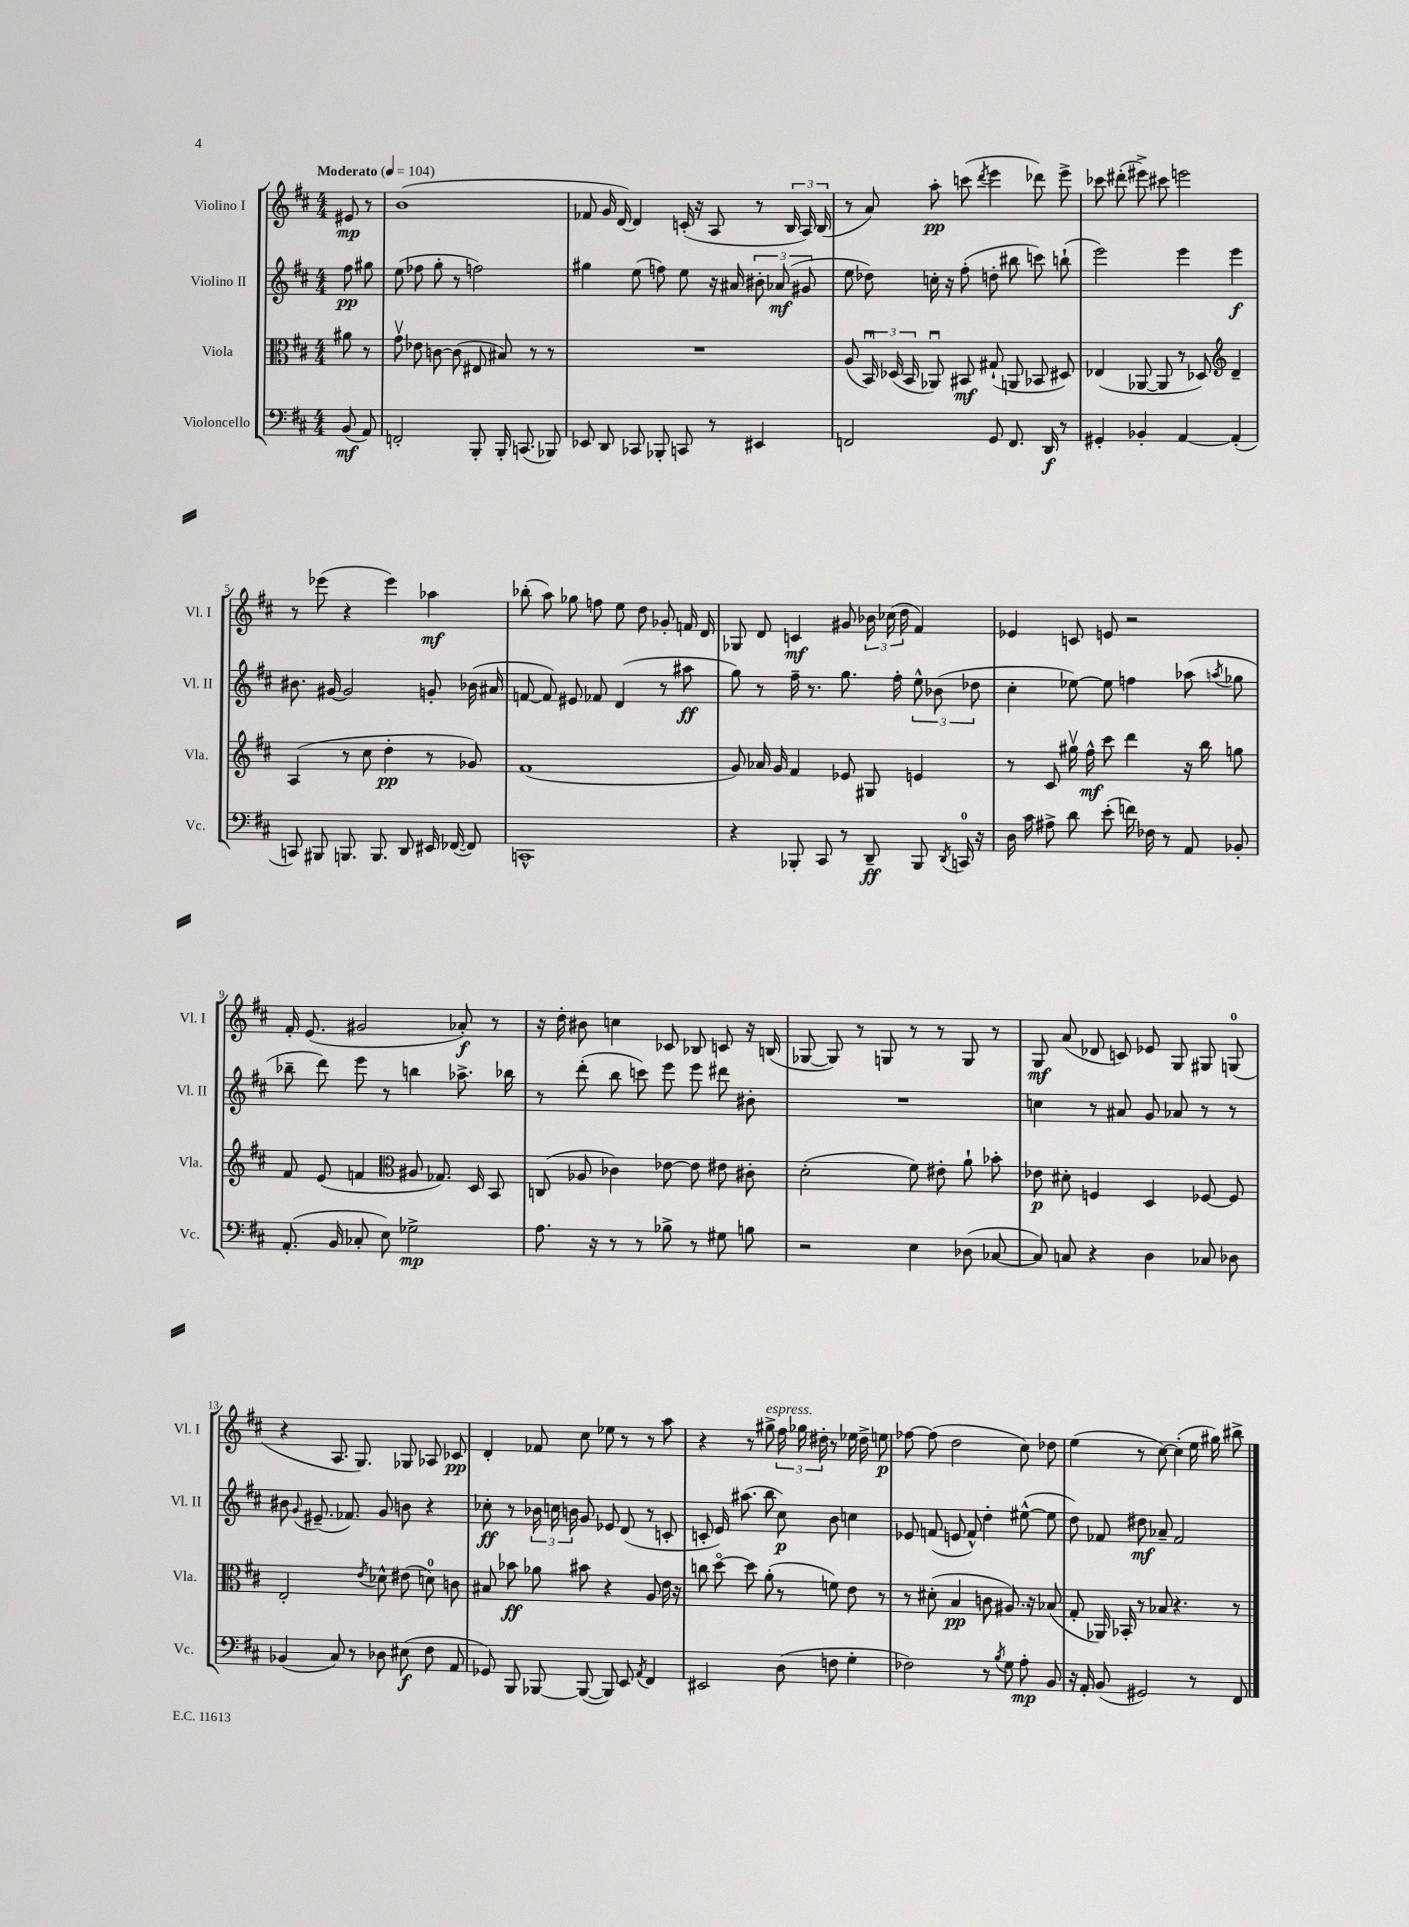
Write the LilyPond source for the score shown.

<<
\new StaffGroup <<
\new Staff = "s0" \with { instrumentName = "Violino I" shortInstrumentName = "Vl. I" } {
    \clef treble \key d \major \numericTimeSignature \time 4/4 \partial 4 \tempo "Moderato" 4 = 104
    \autoBeamOff eis'8\mp r8 |
    b'1( |
    fes'8 g'16 d'16~) d'4 c'16-.( r16 a8 r8 \tuplet 3/2 { b16 a16) b16( } |
    r8 a'8) a''8-.\pp c'''8( \acciaccatura { d'''8 } e'''4 des'''8) e'''8-> |
    ces'''8 dis'''8-.( eis'''8->) cis'''8 e'''2 |
    r8 ees'''8( r4 ees'''4) aes''4\mf |
    bes''8-.( a''8) ges''8 f''8 e''8 d''8 ges'8-. f'16 d'16 |
    ges8 d'8 c'4\mf gis'8 \tuplet 3/2 { bes'16 ces''16( d''16 } fis'4) |
    ees'4 c'8 e'8 r2 |
    fis'16-. e'8.( gis'2 aes'8-.\f) r8 |
    r16 d''16-. bis'8 c''4 ces'8 bes8 c'8 r16 b16( |
    ges8~ ges8) r8 g8 r8 r8 g8 r8 |
    g8\mf a'8( des'8 c'8) ees'8 g8 gis8 g8-0( |
    r4 a8. g8.) ges8 aes8 ces'8\pp |
    d'4-. fes'8 cis''8 ees''8 r8 r8 a''8 |
    r4 r8 gis''8->^\markup { \italic "espress." } \tuplet 3/2 { fis''16 ges''16 dis''16-. } r8 ees''16 dis''16-> e''8\p |
    fes''8~ fes''8( d''2 cis''8) des''8 |
    e''4( r8 cis''8~) cis''4-.( e''16 gis''16) bis''8-> \bar "|." |
}
\new Staff = "s1" \with { instrumentName = "Violino II" shortInstrumentName = "Vl. II" } {
    \clef treble \key d \major \numericTimeSignature \time 4/4 \partial 4
    \autoBeamOff fis''8\pp gis''8 |
    e''8( fes''8 g''8-. r8 f''2) |
    gis''4 e''8( f''8) e''8 r16 ais'16 \tuplet 3/2 { bis'8-. aes'8\mf( gis'8 } |
    e''8 des''8) c''16-. r16 fis''8-.( d''8-. bis''8 c'''8) b''8-!( |
    e'''2) e'''4 e'''4\f |
    bis'8. gis'16~ gis'2 g'8-. bes'16( ais'16 |
    f'8~ f'8) eis'8 fes'8 d'4( r8 ais''8\ff |
    g''8) r8 fis''16-- r8. g''8. fis''16-. \tuplet 3/2 { e''8-^ bes'8( des''8 } |
    cis''4-. ees''8~) ees''8 f''4 aes''8( \acciaccatura { a''8 } ges''8 |
    bes''8-- d'''8) e'''8 r8 b''4 aes''8.-> bes''16 |
    r8 d'''8-.( b''8 c'''8) e'''8 e'''8 dis'''8 bis'8-. |
    R1 |
    c''4 r8 ais'8 g'8 aes'8 r8 r8 |
    bis'8 \appoggiatura { g'8 } eis'8.--( fes'8.) g'8 b'8 r4 |
    ces''8-.\ff r8 \tuplet 3/2 { bes'16 c''16 b'16 } g'8 ees'8 d'8( r8 c'8-. |
    c'8-. e'16) ais''8.( b''8 cis''8\p) b'8 c''4 |
    ees'8 f'8( e'8 f'8-^) d''4-. eis''8~-^( eis''8 |
    d''8) fes'8 dis''8\mf aes'8-- fes'2 \bar "|." |
}
\new Staff = "s2" \with { instrumentName = "Viola" shortInstrumentName = "Vla." } {
    \clef alto \key d \major \numericTimeSignature \time 4/4 \partial 4
    \autoBeamOff ais'8 r8 |
    g'8\upbow ees'8 c'8~ c'8( eis8 bis8) r8 r8 |
    R1 |
    a8( \tuplet 3/2 { b,16\downbow) des16( b,16 } aes,8\downbow) bis,8\mf gis8-!( a,8 bes,8 dis8) |
    ees4( aes,8~ aes,8 r8 des8) \clef treble d'4-- |
    a4( r8 cis''8 d''4-.\pp r8 ges'8) |
    fis'1( |
    g'8) aes'16 g'16 fis'4 ees'8 gis8 e'4 |
    r8 cis'8 gis''16\upbow fis''16-^\mf cis'''8 d'''4 r16 b''16 g''8 |
    fis'8 e'8( f'4 \clef alto ais8 ges8.) d16 b,8 |
    c8( aes8 ces'4) ees'8~ ees'8 eis'8 cis'8-. |
    d'2-.( fis'8) eis'8-. a'8-! bes'8-. |
    ees'8\p dis'8-. f4 d4 fes8~ fes8 |
    e2-. \acciaccatura { e'8 } des'8-^ eis'8( d'8-0) c'8 |
    bis8 bes'8\ff aes'8 bis'8 r4 a8 e'16 r16 |
    c''8 d''8~\flageolet d''8 a'8-.( r8 f'8) e'8 r8 |
    r8 dis'8-.( b4\pp c'8 ais8.) r16 bes8( |
    g8-. aes,16) bes,16-. r8 bes8 r4. r8 \bar "|." |
}
\new Staff = "s3" \with { instrumentName = "Violoncello" shortInstrumentName = "Vc." } {
    \clef bass \key d \major \numericTimeSignature \time 4/4 \partial 4
    \autoBeamOff b,8\mf( a,8) |
    f,2-. b,,8-. b,,16-. c,8.( bes,,8) |
    ees,8 d,8 ces,8 bes,,8-. c,8 r8 eis,4 |
    f,2 g,8 f,8. d,16\f r8 |
    gis,4-. bes,4-. a,4~ a,4-.( |
    c,8) bis,,8 b,,8. b,,8. d,8 eis,16 fes,16~( fes,8) |
    c,1-^ |
    r4 bes,,8-. cis,8 r8 d,8--\ff bes,,8 \acciaccatura { d,8 } c,16-0 r16 |
    d16 cis'16 ais8-> d'8 e'8-.( f'16) fes16 r8 a,8 bes,8-. |
    a,8.-.( b,16 ces8-. e8) ges2->\mp |
    a8. r16 r8 r8 bes8-> r8 gis8 b8 |
    r2 e4 des8( ces8~ |
    ces8) c8 r4 d4 ces8 des8 |
    bes,4( cis8) r8 des8 eis8\f( fis8 a,8 |
    ges,8) b,,8 bes,,8~ bes,,8~( bes,,8) e,8 \acciaccatura { a,8 } fis,4 |
    eis,2 d8( f8 g4-. |
    fes2) r8 \acciaccatura { b8 } g8 a8-.\mp b,8 |
    r16 a,16-. b,8( gis,2) r8 fis,8 \bar "|." |
}
>>
>>
